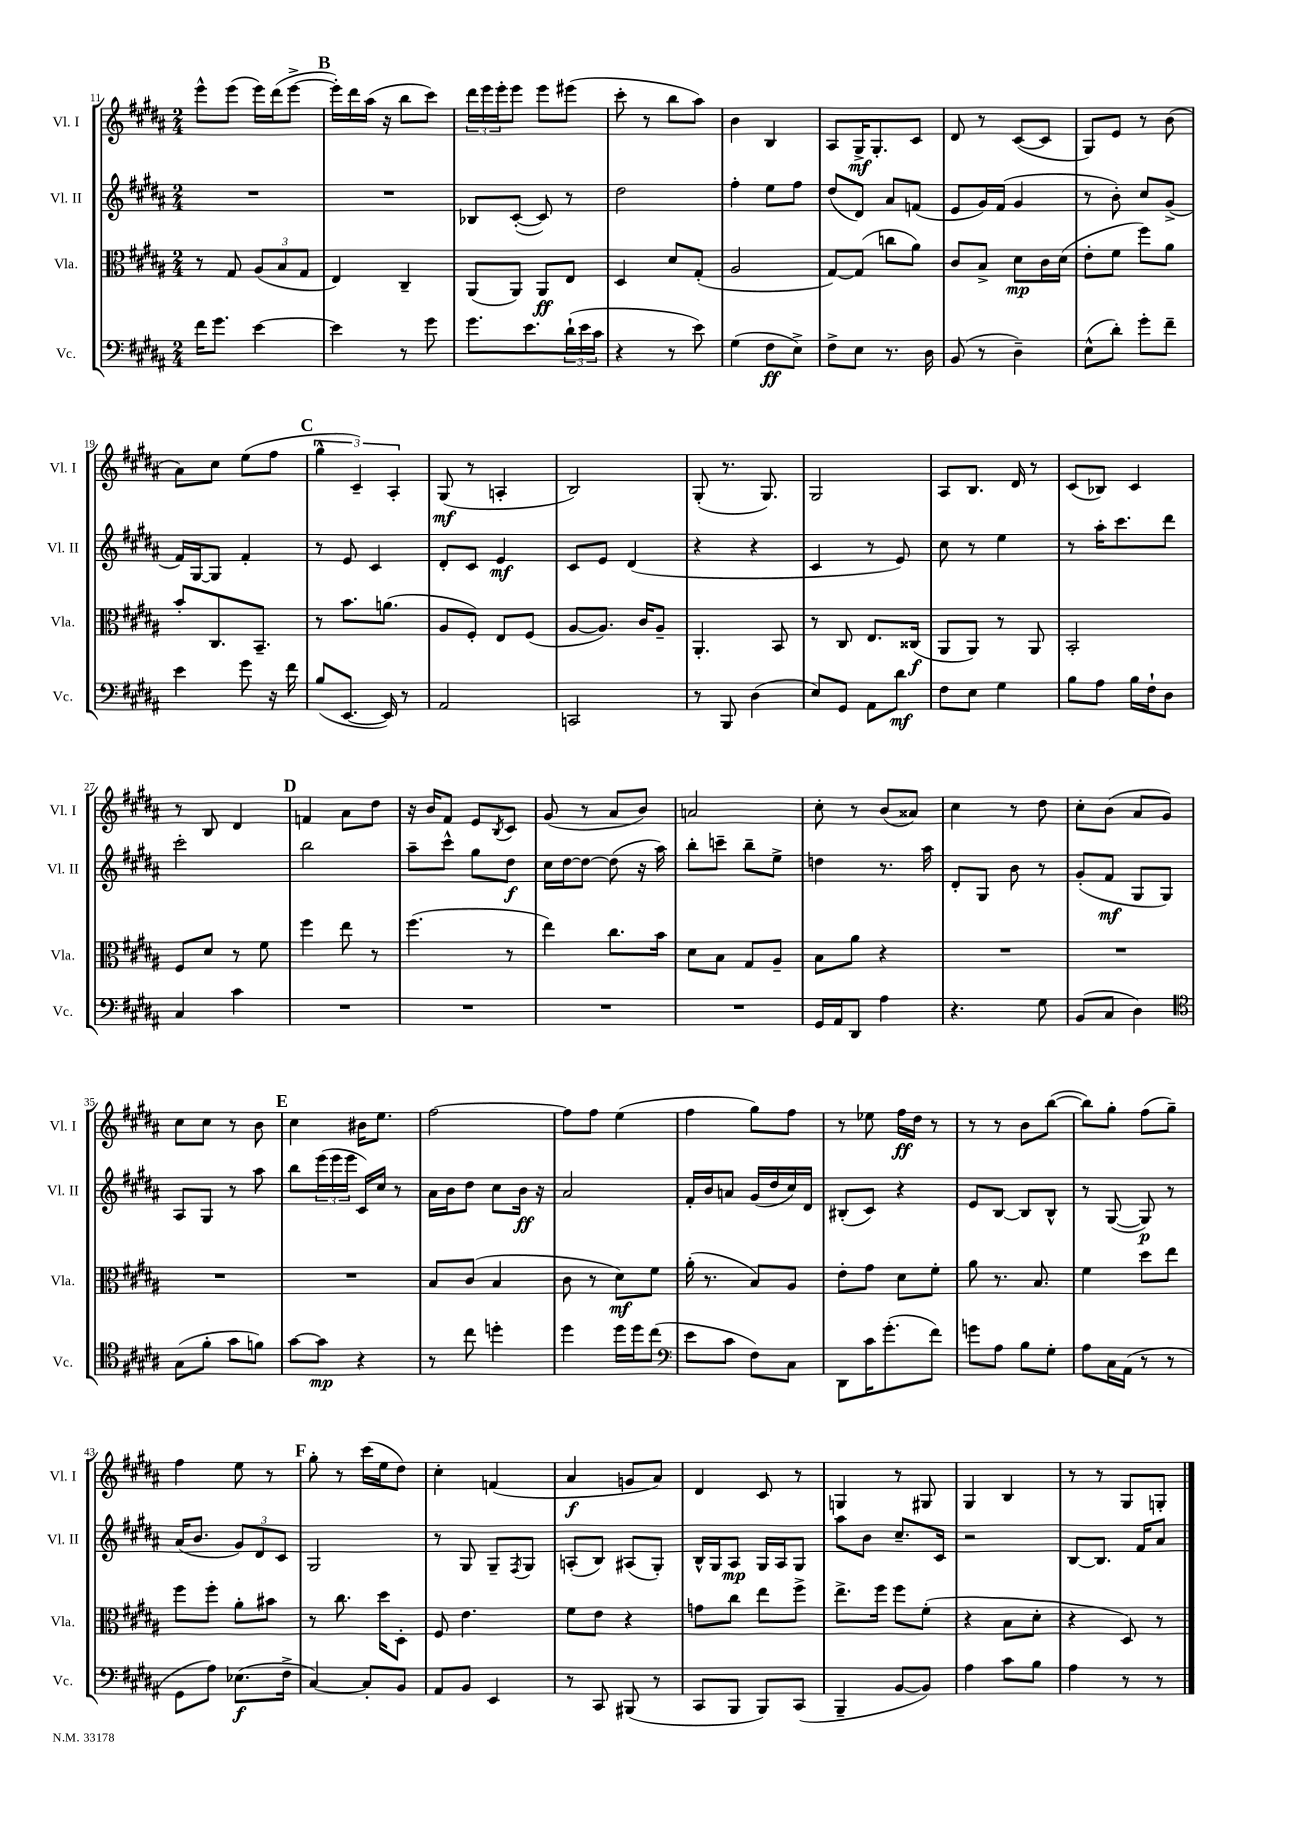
<<
\new StaffGroup <<
\new Staff = "s0" \with { instrumentName = "Vl. I" shortInstrumentName = "Vl. I" } {
    \clef treble \key b \major \numericTimeSignature \time 2/4
    e'''8-^ e'''8( e'''16) dis'''16( e'''8~-> |
    \mark \markup { \bold "B" } e'''16-.) dis'''16 ais''16( r16 b''8 cis'''8) |
    \tuplet 3/2 { dis'''16 e'''16 e'''16-. } e'''8 e'''8 eis'''8( |
    cis'''8-. r8 b''8 ais''8) |
    b'4 b4 |
    ais8 gis16->\mf gis8.-. cis'8 |
    dis'8 r8 cis'8~( cis'8 |
    gis8) e'8 r8 b'8( |
    ais'8) cis''8 e''8( fis''8 |
    \mark \markup { \bold "C" } \tuplet 3/2 { gis''4-^ cis'4--) ais4-. } |
    gis8\mf( r8 a4-. |
    b2) |
    gis8-.( r8. gis8.) |
    gis2 |
    ais8 b8. dis'16 r8 |
    cis'8( bes8) cis'4 |
    r8 b8 dis'4 |
    \mark \markup { \bold "D" } f'4 ais'8 dis''8 |
    r16 b'16 fis'8 e'8 \acciaccatura { b8 } cis'8 |
    gis'8( r8 ais'8 b'8) |
    a'2 |
    cis''8-. r8 b'8( aisis'8) |
    cis''4 r8 dis''8 |
    cis''8-. b'8( ais'8 gis'8) |
    cis''8 cis''8 r8 b'8 |
    \mark \markup { \bold "E" } cis''4 bis'16 e''8. |
    fis''2~ |
    fis''8 fis''8 e''4( |
    fis''4 gis''8) fis''8 |
    r8 ees''8 fis''16\ff dis''16 r8 |
    r8 r8 b'8 b''8~( |
    b''8) gis''8-. fis''8( gis''8--) |
    fis''4 e''8 r8 |
    \mark \markup { \bold "F" } gis''8-. r8 cis'''16( e''16 dis''8) |
    cis''4-. f'4( |
    ais'4\f g'8 ais'8) |
    dis'4 cis'8 r8 |
    g4 r8 gis8 |
    gis4 b4 |
    r8 r8 gis8 g8-. \bar "|." |
}
\new Staff = "s1" \with { instrumentName = "Vl. II" shortInstrumentName = "Vl. II" } {
    \clef treble \key b \major \numericTimeSignature \time 2/4
    R2 |
    \mark \markup { \bold "B" } R2 |
    bes8 cis'8~-.( cis'8) r8 |
    dis''2 |
    fis''4-. e''8 fis''8 |
    dis''8( dis'8) ais'8 f'8( |
    e'8 gis'16) fis'16( gis'4 |
    r8 b'8-.) cis''8 gis'8->( |
    fis'16) gis16~ gis8 fis'4-. |
    \mark \markup { \bold "C" } r8 e'8 cis'4 |
    dis'8-. cis'8 e'4\mf |
    cis'8 e'8 dis'4( |
    r4 r4 |
    cis'4 r8 e'8) |
    cis''8 r8 e''4 |
    r8 ais''16-. cis'''8. dis'''8 |
    cis'''2-. |
    \mark \markup { \bold "D" } b''2 |
    ais''8-- cis'''8-^ gis''8 dis''8\f |
    cis''16 dis''16~ dis''8~ dis''8( r16 ais''16) |
    b''8-. c'''8-- b''8-- e''8-> |
    d''4 r8. ais''16 |
    dis'8-. gis8 b'8 r8 |
    gis'8-.( fis'8\mf gis8 gis8) |
    ais8 gis8 r8 ais''8 |
    \mark \markup { \bold "E" } b''8 \tuplet 3/2 { e'''16( e'''16 e'''16 } cis'16) cis''16 r8 |
    ais'16 b'16 dis''8 cis''8 b'16\ff r16 |
    ais'2 |
    fis'16-. b'16 a'8 gis'16( dis''16 cis''16) dis'16 |
    bis8-.( cis'8) r4 |
    e'8 b8~ b8 b8-^ |
    r8 gis8~( gis8\p) r8 |
    ais'16( b'8. \tuplet 3/2 { gis'8) dis'8 cis'8 } |
    \mark \markup { \bold "F" } gis2 |
    r8 gis8 gis8-- \acciaccatura { fis8 } gis8 |
    a8-.( b8) ais8( gis8-.) |
    b16-^ gis16 ais8\mp gis16 ais16 gis8 |
    ais''8 b'8 cis''8.-- cis'16 |
    r2 |
    b8~ b8. fis'16 ais'8 \bar "|." |
}
\new Staff = "s2" \with { instrumentName = "Vla." shortInstrumentName = "Vla." } {
    \clef alto \key b \major \numericTimeSignature \time 2/4
    r8 gis8 \tuplet 3/2 { ais8( b8 gis8 } |
    \mark \markup { \bold "B" } e4) cis4-- |
    ais,8( ais,8) ais,8\ff e8 |
    dis4 dis'8 gis8-.( |
    ais2 |
    gis8~) gis8( c''8 ais'8) |
    cis'8 b8-> dis'8\mp cis'16 dis'16( |
    e'8-. fis'8 fis''8) ais'8 |
    b'8-. cis8. b,8.-- |
    \mark \markup { \bold "C" } r8 b'8. a'8.( |
    ais8 fis8-.) e8 fis8( |
    ais8~ ais8.) cis'16 ais8-- |
    ais,4.-. b,8 |
    r8 cis8 e8. cisis16\f( |
    ais,8 ais,8) r8 ais,8 |
    b,2-. |
    fis8 dis'8 r8 fis'8 |
    \mark \markup { \bold "D" } fis''4 e''8 r8 |
    fis''4.( r8 |
    e''4) cis''8. b'16 |
    dis'8 b8 gis8 ais8-- |
    b8 ais'8 r4 |
    R2 |
    R2 |
    R2 |
    \mark \markup { \bold "E" } R2 |
    b8 cis'8( b4 |
    cis'8 r8 dis'8\mf) fis'8 |
    ais'16-.( r8. b8) ais8 |
    e'8-. gis'8 dis'8 fis'8-. |
    ais'8 r8. b8. |
    fis'4 dis''8 e''8 |
    fis''8 fis''8-. ais'8-. bis'8 |
    \mark \markup { \bold "F" } r8 cis''8. dis''16 dis8-. |
    fis8 e'4. |
    fis'8 e'8 r4 |
    g'8 cis''8 e''8 fis''8-> |
    e''8.-> fis''16 fis''8 fis'8-.( |
    r4 b8 dis'8-. |
    r4 dis8) r8 \bar "|." |
}
\new Staff = "s3" \with { instrumentName = "Vc." shortInstrumentName = "Vc." } {
    \clef bass \key b \major \numericTimeSignature \time 2/4
    fis'16 gis'8. e'4~ |
    \mark \markup { \bold "B" } e'4 r8 gis'8 |
    gis'8. e'8. \tuplet 3/2 { dis'16-!( e'16 cis'16 } |
    r4 r8 e'8) |
    gis4( fis8\ff e8->) |
    fis8-> e8 r8. dis16 |
    b,8( r8 dis4--) |
    e8-^( dis'8-.) gis'8-. fis'8-- |
    e'4 gis'8 r16 fis'16 |
    \mark \markup { \bold "C" } b8( e,8.~ e,16) r8 |
    ais,2 |
    c,2 |
    r8 b,,8 dis4( |
    e8) gis,8 ais,8 dis'8\mf |
    fis8 e8 gis4 |
    b8 ais8 b16 fis16-! dis8 |
    cis4 cis'4 |
    \mark \markup { \bold "D" } R2 |
    R2 |
    R2 |
    R2 |
    gis,16 ais,16 dis,8 ais4 |
    r4. gis8 |
    b,8( cis8 dis4) |
    \clef tenor gis8( fis'8-. gis'8 f'8) |
    \mark \markup { \bold "E" } gis'8~ gis'8\mp r4 |
    r8 cis''8 d''4-. |
    dis''4 dis''16 dis''16 cis''8( |
    \clef bass e'8 cis'8 fis8) cis8 |
    dis,8 cis'16 gis'8.-.( fis'8) |
    g'8 ais8 b8 gis8-. |
    ais8 cis16 ais,16( r8 r8 |
    gis,8 ais8) ees8.\f( fis16-> |
    \mark \markup { \bold "F" } cis4~) cis8-. b,8 |
    ais,8 b,8 e,4 |
    r8 cis,8 bis,,8( r8 |
    cis,8 b,,8 b,,8) cis,8( |
    b,,4-- b,8~ b,8) |
    ais4 cis'8 b8 |
    ais4 r8 r8 \bar "|." |
}
>>
>>
\layout { \context { \Score currentBarNumber = #11 } }
